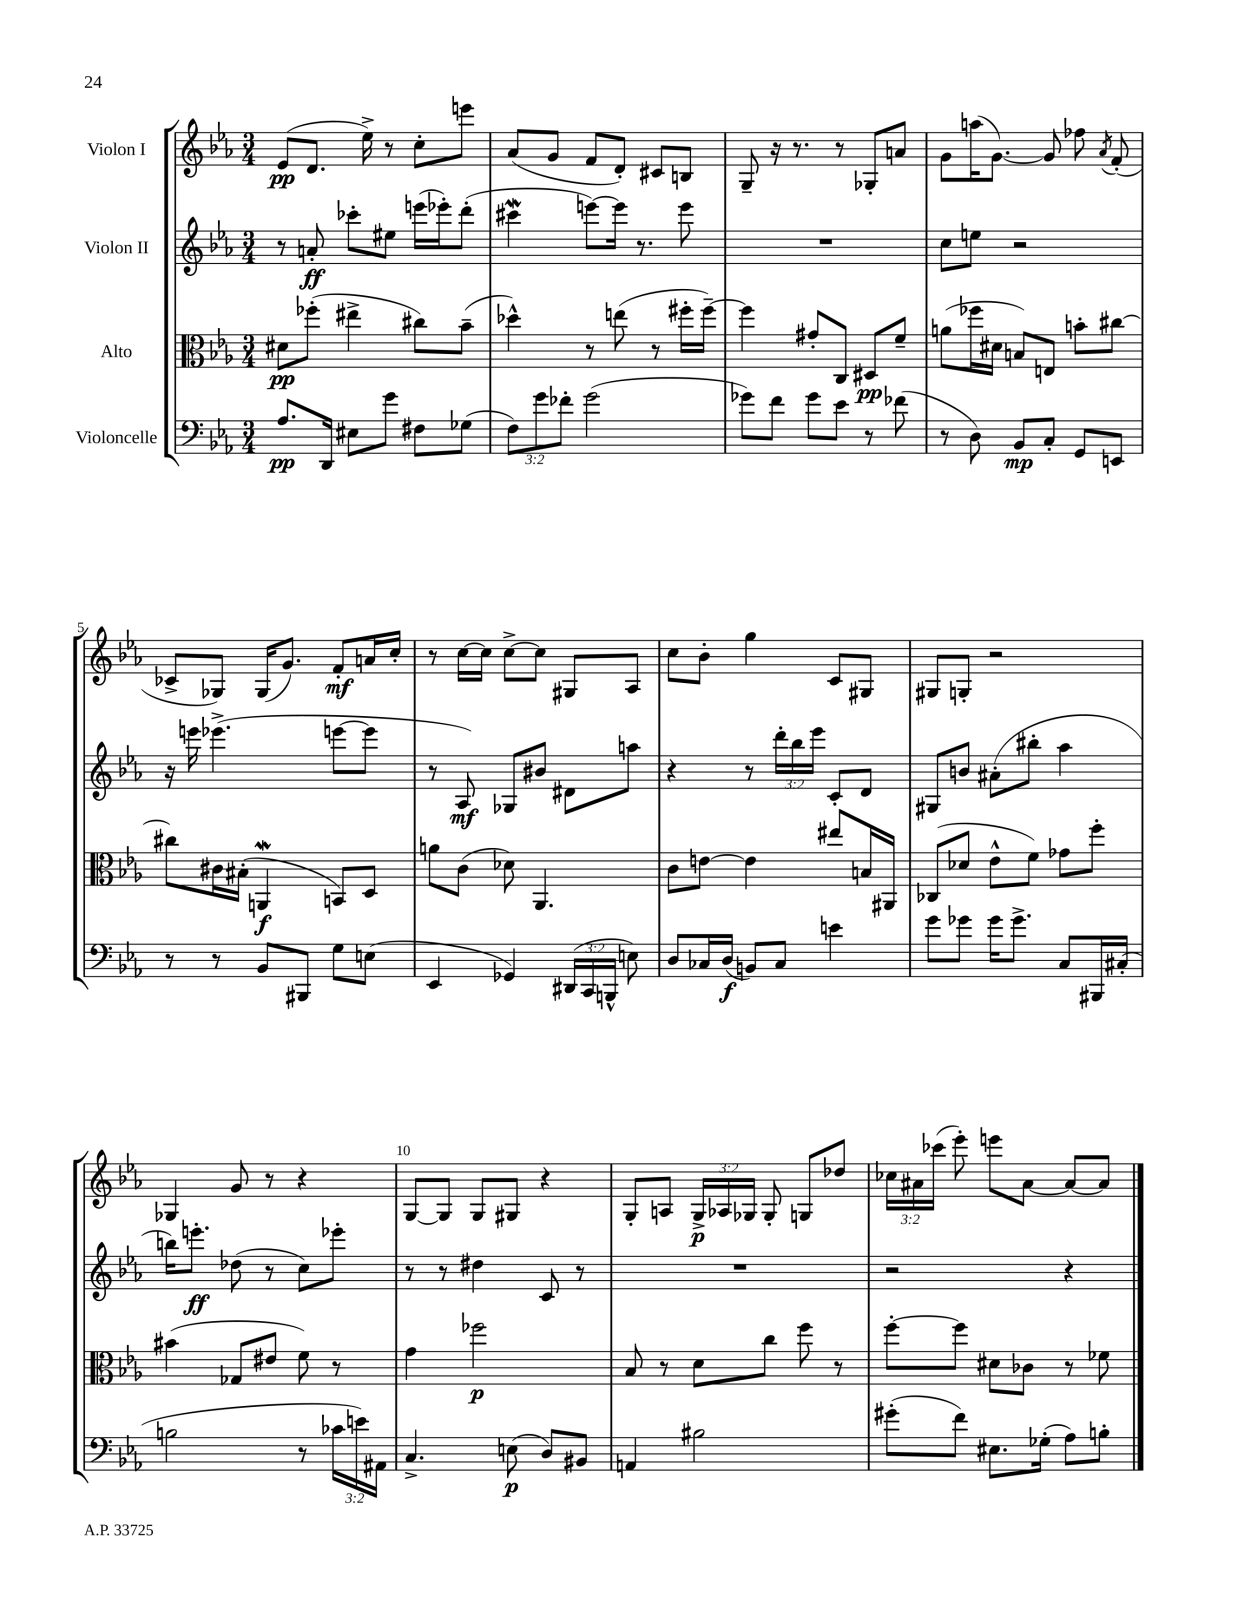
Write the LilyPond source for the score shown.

<<
\new StaffGroup <<
\new Staff = "s0" \with { instrumentName = "Violon I" } {
    \clef treble \key ees \major \numericTimeSignature \time 3/4 \override Staff.TupletNumber.text = #tuplet-number::calc-fraction-text
    \autoBeamOff ees'8[\pp( d'8.] ees''16->) r8 c''8[-. e'''8] |
    aes'8[( g'8] f'8[ d'8]-.) cis'8[ b8] |
    g8-- r16 r8. r8 ges8[-. a'8] |
    g'8[ a''16( g'8.]~) g'8 fes''8 \acciaccatura { aes'8 } f'8-.( |
    ces'8[-> ges8]) ges16[( g'8.]) f'8[-.\mf a'16 c''16]-. |
    r8 c''16[~ c''16] c''8[~-> c''8] gis8[ aes8] |
    c''8[ bes'8]-. g''4 c'8[ gis8] |
    gis8[ g8]-. r2 |
    ges4 g'8 r8 r4 |
    g8[~ g8] g8[ gis8] r4 |
    g8[-. a8] \tuplet 3/2 { g16[->\p aes16 ges16] } ges8-. g8[ des''8] |
    \tuplet 3/2 { ces''16[ ais'16 ces'''16]( } ees'''8-.) e'''8[ ais'8]~ ais'8[~ ais'8] \bar "|." |
}
\new Staff = "s1" \with { instrumentName = "Violon II" } {
    \clef treble \key ees \major \numericTimeSignature \time 3/4 \override Staff.TupletNumber.text = #tuplet-number::calc-fraction-text
    \autoBeamOff r8 a'8-.\ff ces'''8[-. eis''8] e'''16[( ees'''16-.) d'''8]-.( |
    cis'''4\mordent e'''8[~) e'''16] r8. e'''8 |
    R2. |
    c''8[ e''8] r2 |
    r16 e'''16 ees'''4.->( e'''8[~ e'''8] |
    r8 aes8\mf) ges8[ bis'8] dis'8[ a''8] |
    r4 r8 \tuplet 3/2 { d'''16[-. bes''16 ees'''16] } c'8[-. d'8] |
    gis8[ b'8] ais'8[-.( bis''8]-. aes''4 |
    b''16[) e'''8.]-.\ff des''8( r8 c''8[) ees'''8]-. |
    r8 r8 dis''4 c'8 r8 |
    R2. |
    r2 r4 \bar "|." |
}
\new Staff = "s2" \with { instrumentName = "Alto" } {
    \clef alto \key ees \major \numericTimeSignature \time 3/4
    \autoBeamOff dis'8[\pp fes''8]-.( eis''4-> cis''8[) bes'8]--( |
    des''4-^) r8 e''8( r8 fis''16[-. fis''16]~--) |
    fis''4 gis'8[-. c8] dis8[\pp f'8]-- |
    a'8[( fes''16 dis'16] b8[) e8] b'8[-. cis''8]~ |
    cis''8[ cis'16 bis16]-.( a,4\mordent\f b,8[) d8] |
    a'8[ c'8]( des'8) aes,4. |
    c'8[ e'8]~ e'4 eis''8[ b16 ais,16] |
    ces8[( des'8] ees'8[-^ f'8]) ges'8[ f''8]-. |
    bis'4( ges8[ eis'8] f'8) r8 |
    g'4 fes''2\p |
    bes8 r8 d'8[ c''8] f''8 r8 |
    f''8[~-. f''8] dis'8[ ces'8] r8 fes'8 \bar "|." |
}
\new Staff = "s3" \with { instrumentName = "Violoncelle" } {
    \clef bass \key ees \major \numericTimeSignature \time 3/4 \override Staff.TupletNumber.text = #tuplet-number::calc-fraction-text
    \autoBeamOff aes8.[\pp d,16] eis8[ g'8] fis8[ ges8]( |
    \tuplet 3/2 { f8[) g'8 fes'8]-. } g'2( |
    ges'8[) f'8] ges'8[ ees'8] r8 fes'8( |
    r8 d8) bes,8[\mp c8]-. g,8[ e,8] |
    r8 r8 bes,8[ bis,,8] g8[ e8]( |
    ees,4 ges,4) \tuplet 3/2 { dis,16[( c,16 b,,16]-^ } e8) |
    d8[ ces16 d16]\f( b,8[) ces8] e'4 |
    g'8[ ges'8] ges'16[ ges'8.]-> c8[ bis,,16 cis16]-.( |
    b2 r8 \tuplet 3/2 { ces'16[ e'16) ais,16] } |
    c4.-> e8\p( d8[) bis,8] |
    a,4 bis2 |
    gis'8[-.( f'8]) eis8.[ ges16]-.( aes8[) b8]-. \bar "|." |
}
>>
>>
\layout { \context { \Score \override BarNumber.break-visibility = ##(#f #t #t) barNumberVisibility = #(every-nth-bar-number-visible 5) } }
